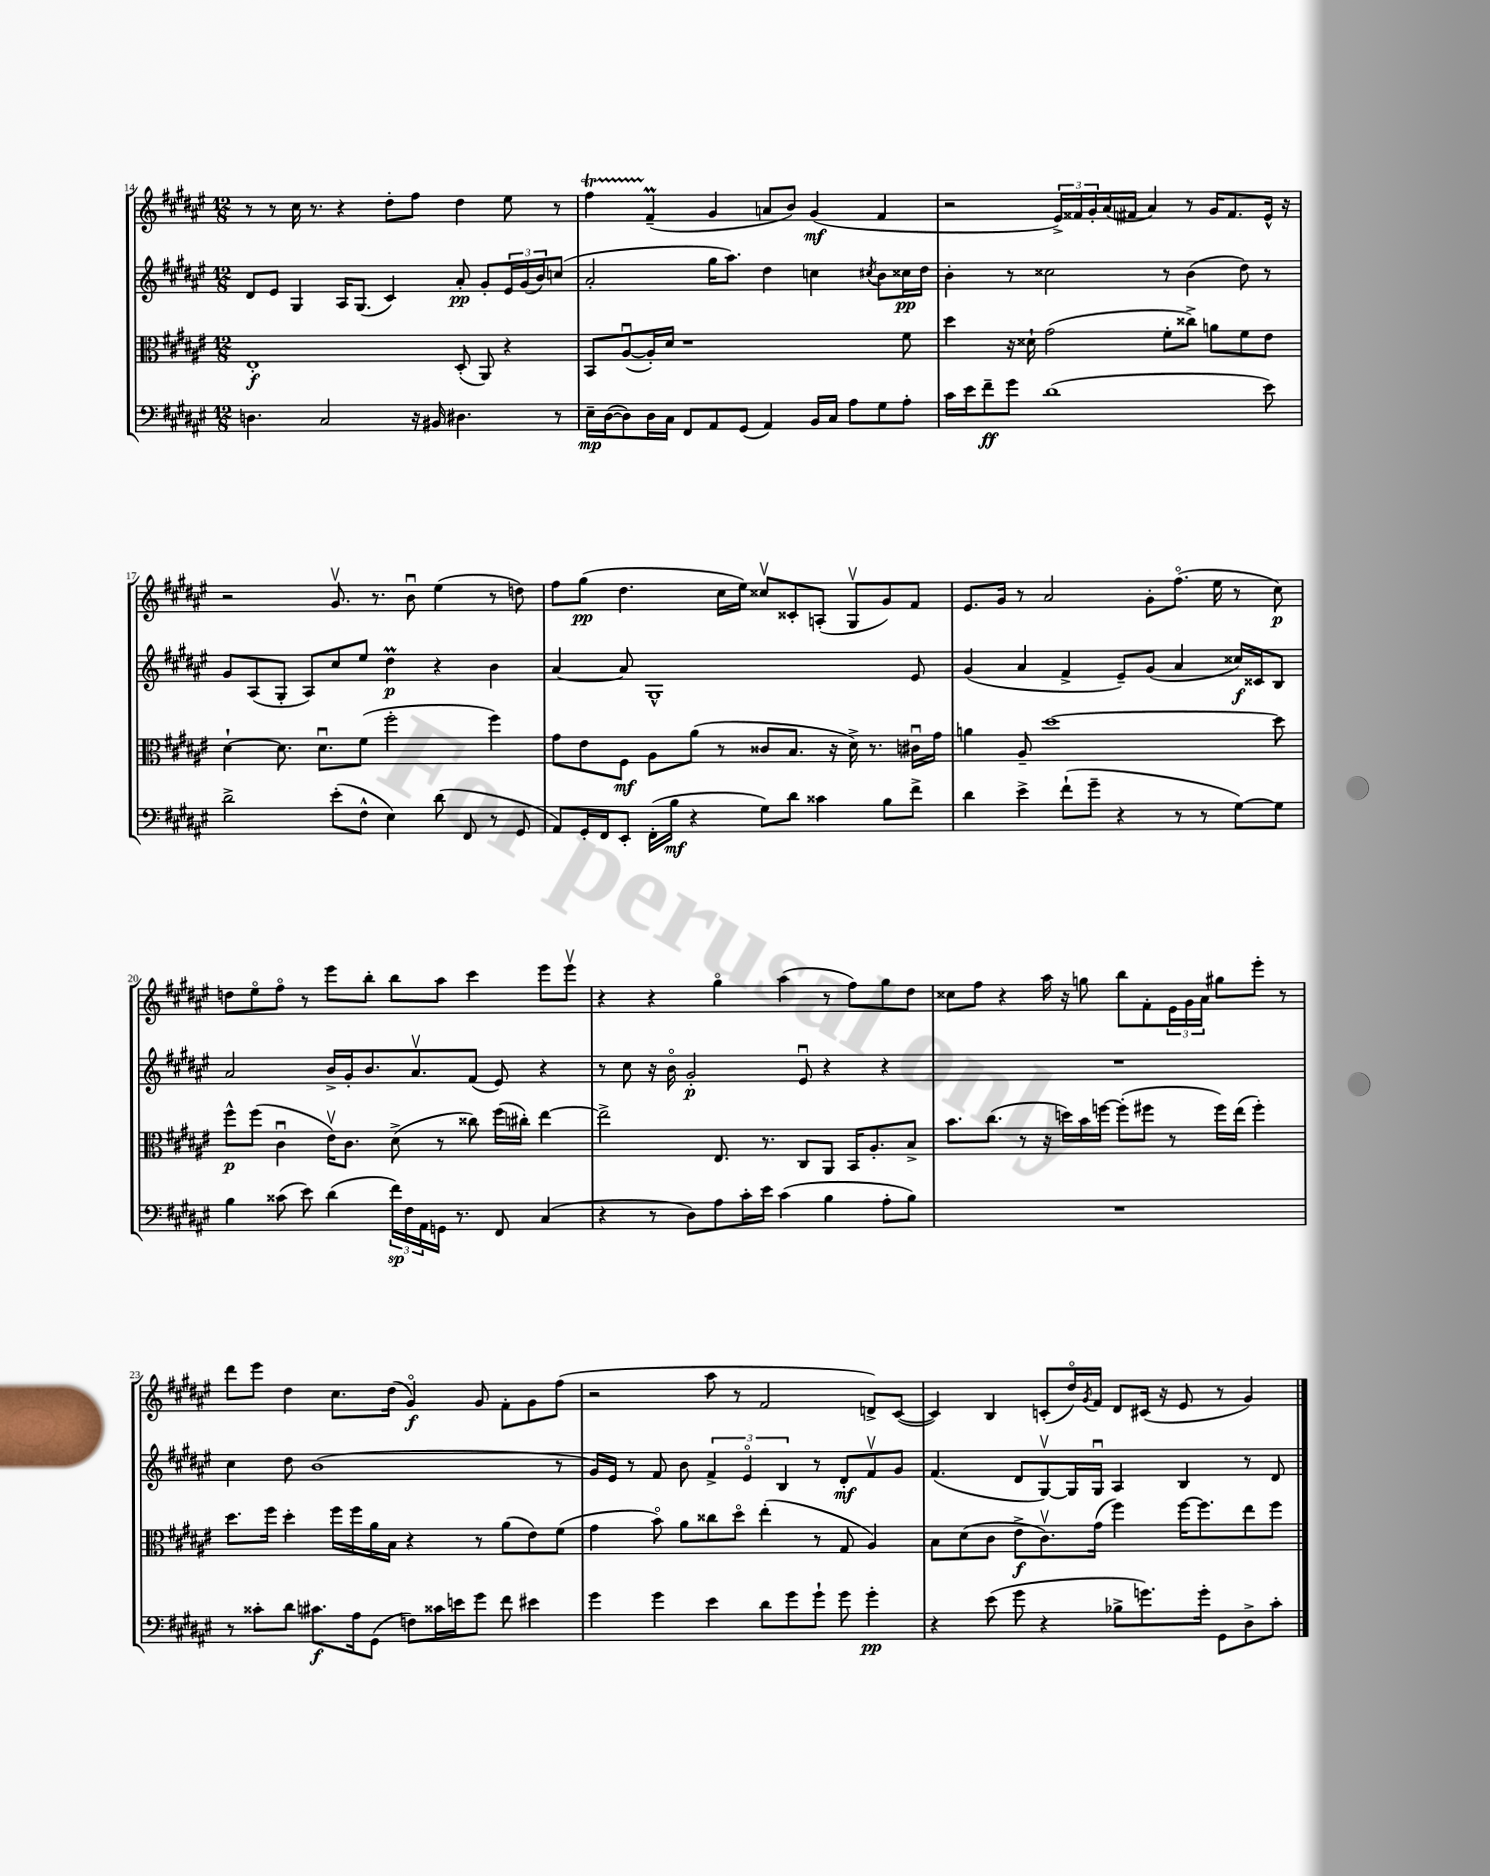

**kern	**kern	**kern	**kern
*staff4	*staff3	*staff2	*staff1
*clefF4	*clefC3	*clefG2	*clefG2
*k[f#c#g#d#a#e#]	*k[f#c#g#d#a#e#]	*k[f#c#g#d#a#e#]	*k[f#c#g#d#a#e#]
*M12/8	*M12/8	*M12/8	*M12/8
4.D	1E#'	8d#	8r
.	.	8e#	8r
.	.	4G#	16cc#
.	.	.	8.r
2C#	.	.	.
.	.	16A#	4r
.	.	(8.G#	.
.	.	4c#)	8dd#'
16r	.	.	8ff#
16BB#	.	.	.
4.D#	(8D#'	8a#'	4dd#
.	8AA#)	8g#'	.
.	4r	24e#	8ee#
.	.	(24g#	.
.	.	24b)	.
8r	.	(8cc	8r
=	=	=	=
16E#~	8BB	2a#'	4ff#
([16D#	.	.	.
8D#])	([8A#u	.	.
16D#	16A#'])	.	(4f#~
16C#	16d#	.	.
8FF#	1r	.	.
8AA#	.	16gg#	4g#
.	.	8.aa#)	.
(8GG#	.	.	.
4AA#)	.	4dd#	8a
.	.	.	8b)
16BB	.	4cc	(4g#
16C#	.	.	.
8A#	.	.	.
.	.	8qcc#	.
8G#	.	8b	4f#
8A#'	8f#	16cc##	.
.	.	16dd#	.
=	=	=	=
16c#	4dd#	4b'	2r
16e#	.	.	.
8f#~	.	.	.
8g#	16r	8r	.
.	16d##`	.	.
(1d#	(2g#	2cc##	.
.	.	.	24e#^)
.	.	.	24f##
.	.	.	24g#'
.	.	.	(16a#
.	.	.	16f#
.	.	.	4a#)
.	8f#'	8r	.
.	8cc##^)	(4b	8r
.	8a	.	16g#
.	.	.	8.f#
.	8f#	8dd#)	.
8e#)	8e#	8r	16e#^^
.	.	.	16r
=	=	=	=
2d#^	[4d#`	8g#	2r
.	.	(8A#	.
.	8.d#]	8G#'	.
.	.	8A#)	.
.	8.d#u	.	.
(8e#'	.	8cc#	8.g#v
8F#^^	(8f#	8ee#	.
.	.	.	8.r
4E#)	2ff#'	4dd#	.
.	.	.	8bu
(8d#	.	4r	(4ee#
8FF#	.	.	.
8r	4ff#)	4b	8r
8GG#	.	.	8dd)
=	=	=	=
8AA#)	8g#	[4a#	8ff#
16GG#'	8e#	.	(8gg#
16FF#	.	.	.
8EE#'	8F#	8a#]	4.dd#
(16FF#'	8A#	1G#^^	.
16B	.	.	.
4r	(8a#	.	.
.	8r	.	16cc#
.	.	.	16ee#)
8G#)	8c##	.	8cc##v
8d#	8.B	.	8c##'
4c##	.	.	(8A'
.	16r	.	.
.	16d#^)	.	8G#v
.	8.r	.	.
8B	.	.	8g#)
8f#^	16c#u	8e#	8f#
.	16g#	.	.
=	=	=	=
4d#	4a	(4g#	8.e#
.	.	.	16g#
4e#^	8A#~	4a#	8r
.	[1dd#	.	2a#
(8f#`	.	4f#^	.
8g#~	.	.	.
4r	.	8e#~)	.
.	.	(8g#	8g#'
8r	.	4a#	(8.ff#o
8r	.	.	.
.	.	.	16ee#
[8G#)	.	16cc##)	8r
.	.	16c##	.
8G#]	8dd#]	8B	8cc#)
=	=	=	=
4B	8ff#^^	2a#	8dd
.	(8ff#	.	8ee#o
(8c##	4c#u	.	8ff#o
8e#)	.	.	8r
(4d#	16e#v)	16b^	8eee#
.	8.c#	16g#'	.
.	.	8.b	8bb'
24f#)	(8d#^	.	8bb
24F#	.	.	.
.	.	8.a#v	.
24AA#	.	.	.
16GG	8r	.	8aa#
8.r	.	.	.
.	8cc##)	(8f#	4ccc#
8FF#	(16ff#	8e#)	.
.	16cc#')	.	.
(4C#	[4ee#	4r	8eee#
.	.	.	8eee#v
=	=	=	=
4r	2ee#^]	8r	4r
.	.	8cc#	.
8r	.	16r	4r
.	.	16bo	.
8D#)	.	2g#'	.
8A#	8.E#	.	4gg#o
16c#'	.	.	.
16e#	8.r	.	.
(4c#	.	.	(4aa#
.	8C#	8e#u	.
4B	8AA#	4r	8r
.	16BB	.	8ff#)
.	8.A#'	.	.
8A#'	.	4r	8gg#
8B)	8B^	.	8dd#
=	=	=	=
1.r	8.b	1.r	8cc##
.	.	.	8ff#
.	(8.cc#	.	.
.	.	.	4r
.	8r	.	.
.	16r	.	16aa#
.	16dd)	.	16r
.	16b	.	8gg
.	[16ff	.	.
.	(8ff']	.	8bb
.	8ff#	.	8f#'
.	8r	.	24e#
.	.	.	24g#
.	.	.	24a#
.	16ff#)	.	8gg#
.	(16ee#	.	.
.	4ff#')	.	8eee#'
.	.	.	8r
=	=	=	=
8r	8.dd#	4cc#	8ddd#
8c##'	.	.	8eee#
.	16ff#	.	.
8d#	4dd#'	8dd#	4dd#
8.c#	.	(1b	.
.	16ff#	.	8.cc#
16A#	16ff#	.	.
(8GG#	16a#	.	.
.	16B	.	(16dd#
8F)	4r	.	4g#o)
16c##	.	.	.
16e	.	.	.
8g#	8r	.	8g#
8f#	(8a#	.	8f#'
4e#	8e#)	.	8g#
.	(8f#	8r	(8ff#
=	=	=	=
4g#	4g#	16g#)	2r
.	.	16e#	.
.	.	8r	.
4g#	8bo)	8f#	.
.	8a#	8b	.
4e#	8cc##	6f#^	8aa#
.	8dd#o	.	8r
.	.	6e#o	.
8d#	(4ee#'	.	2f#
.	.	6B	.
8g#	.	.	.
8g#`	8r	8r	.
8g#	8G#	8d#'	.
4g#'	4A#)	8f#v	8d^)
.	.	8g#	([8c#
=	=	=	=
4r	8B	(4.f#	4c#])
.	(8d#	.	.
(8e#	8c#	.	4B
8g#	8e#^	8d#	.
4r	8.c#v)	[8G#v)	(8c'
.	.	16G#]	16dd#o)
.	.	.	8qg#
.	(16g#	16G#u	16f#
8B-^	4ff#)	4A#	8d#
8.g)	.	.	(16c#
.	.	.	16r
.	[16ff#	4B	8e#
16g'	8.ff#]	.	.
8GG#	.	.	8r
8D#^	8ee#	8r	4g#)
8c#'	8ff#	8d#	.
==	==	==	==
*-	*-	*-	*-
